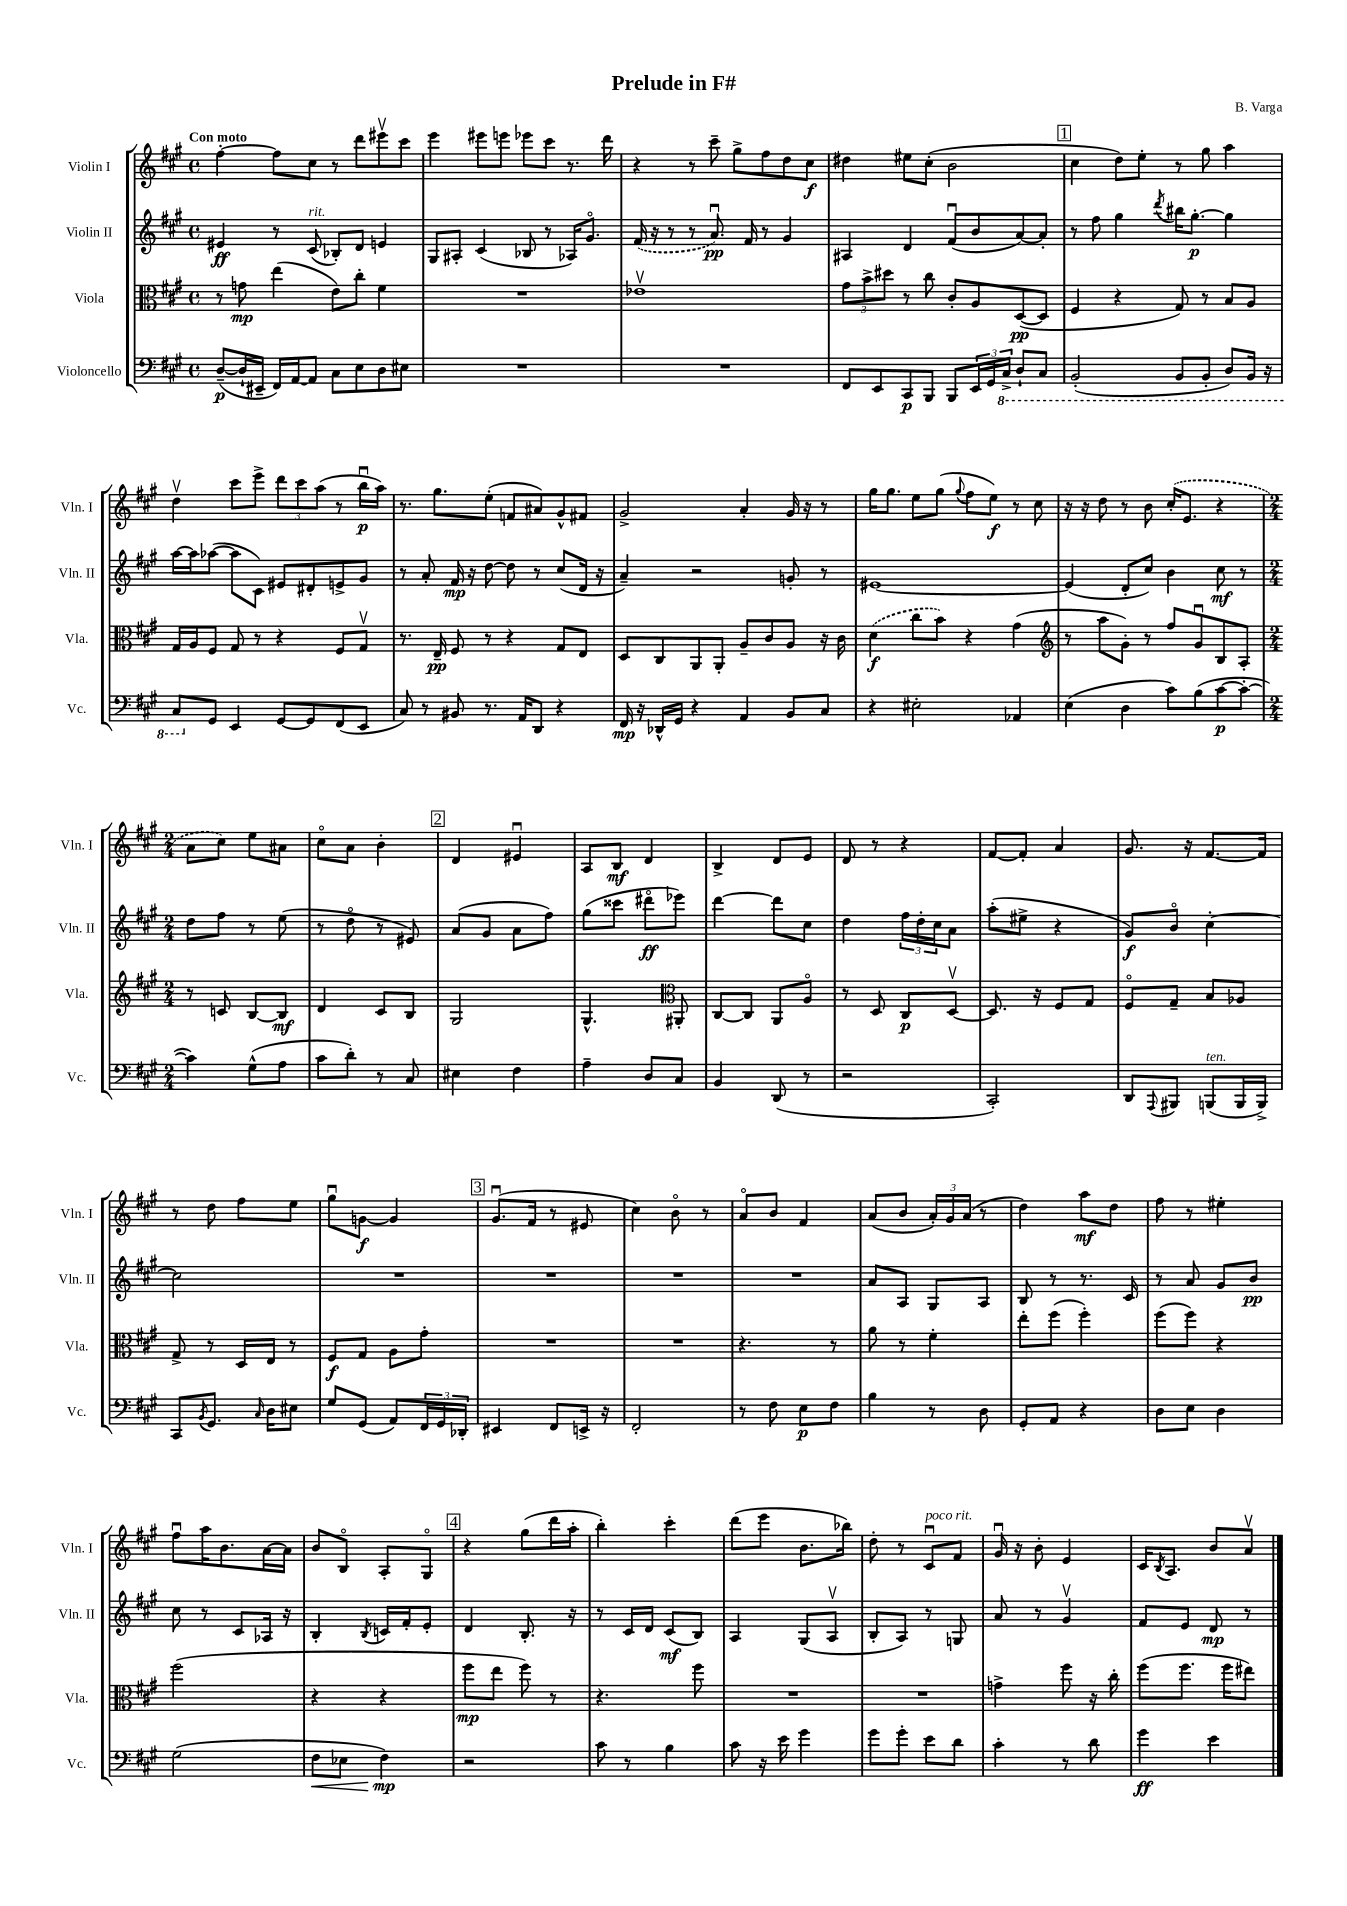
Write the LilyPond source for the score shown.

\header { title = "Prelude in F#" composer = "B. Varga" }
<<
\new StaffGroup <<
\new Staff = "s0" \with { instrumentName = "Violin I" shortInstrumentName = "Vln. I" } {
    \clef treble \key a \major \defaultTimeSignature \time 4/4 \tempo "Con moto"
    fis''4~-. fis''8 cis''8 r8 d'''8 eis'''8\upbow cis'''8 |
    e'''4 eis'''8 e'''8 ees'''8 cis'''8 r8. d'''16 |
    r4 r8 cis'''8-- gis''8-> fis''8 d''8 cis''8\f |
    dis''4 eis''8 cis''8-.( b'2 |
    \mark \markup { \box "1" } cis''4 d''8) e''8-. r8 gis''8 a''4 |
    d''4\upbow cis'''8 e'''8-> \tuplet 3/2 { d'''8 cis'''8 a''8( } r8 b''16\downbow\p a''16) |
    r8. gis''8. e''8-.( f'8 ais'8) gis'8-^ fis'8 |
    gis'2-> a'4-. gis'16 r16 r8 |
    gis''16 gis''8. e''8 gis''8( \appoggiatura { gis''8 } fis''8 e''8\f) r8 cis''8 |
    r16 r16 d''8 r8 b'8 \once \slurDashed cis''16-.( e'8. r4 |
    \numericTimeSignature \time 2/4 a'8 cis''8) e''8 ais'8 |
    cis''8\flageolet a'8 b'4-. |
    \mark \markup { \box "2" } d'4 eis'4\downbow |
    a8 b8\mf d'4 |
    b4-> d'8 e'8 |
    d'8 r8 r4 |
    fis'8~ fis'8-. a'4 |
    gis'8. r16 fis'8.~ fis'16 |
    r8 d''8 fis''8 e''8 |
    gis''8\downbow g'8~\f g'4 |
    \mark \markup { \box "3" } gis'8.\downbow( fis'16 r8 eis'8 |
    cis''4) b'8\flageolet r8 |
    a'8\flageolet b'8 fis'4 |
    a'8( b'8 \tuplet 3/2 { a'16-.) gis'16 a'16( } r8 |
    d''4) a''8\mf d''8 |
    fis''8 r8 eis''4-. |
    fis''8\downbow a''16 b'8. a'16~ a'16 |
    b'8 b8\flageolet a8-. gis8\flageolet |
    \mark \markup { \box "4" } r4 gis''8( d'''16 a''16-. |
    b''4-.) cis'''4-. |
    d'''8( e'''8 b'8. bes''16) |
    d''8-. r8 cis'8\downbow^\markup { \italic "poco rit." } fis'8 |
    gis'16\downbow r16 b'8-. e'4 |
    cis'16 \acciaccatura { b8 } a8. b'8 a'8\upbow \bar "|." |
}
\new Staff = "s1" \with { instrumentName = "Violin II" shortInstrumentName = "Vln. II" } {
    \clef treble \key a \major \defaultTimeSignature \time 4/4
    eis'4\ff r8 cis'8^\markup { \italic "rit." }( bes8-.) d'8 e'4 |
    gis8 ais8-. cis'4( bes8 r8 aes16) gis'8.\flageolet |
    \once \slurDashed fis'16( r16 r8 r8 a'8.\downbow\pp) fis'16 r8 gis'4 |
    ais4 d'4 fis'8\downbow( b'8 a'8~) a'8-. |
    \mark \markup { \box "1" } r8 fis''8 gis''4 \acciaccatura { d'''8 } bis''16 gis''8.~-.\p gis''4 |
    a''16~ a''16 aes''8~( aes''8 cis'8) eis'8 dis'8-. e'8-> gis'8 |
    r8 a'8-. fis'16\mp r16 d''8~ d''8 r8 cis''8( d'16 r16 |
    a'4--) r2 g'8-. r8 |
    eis'1~ |
    eis'4( d'8-. cis''8) b'4 cis''8\mf r8 |
    \numericTimeSignature \time 2/4 d''8 fis''8 r8 e''8( |
    r8 d''8\flageolet r8 eis'8) |
    \mark \markup { \box "2" } a'8( gis'8 a'8 fis''8) |
    gis''8( cisis'''8 dis'''8\flageolet\ff ees'''8) |
    d'''4~ d'''8 cis''8 |
    d''4 \tuplet 3/2 { fis''16 d''16-. cis''16 } a'8 |
    a''8-.( eis''8-> r4 |
    gis'8\f) b'8\flageolet cis''4~-. |
    cis''2 |
    R2 |
    \mark \markup { \box "3" } R2 |
    R2 |
    R2 |
    a'8 a8 gis8 a8 |
    b8 r8 r8. cis'16 |
    r8 a'8 gis'8 b'8\pp |
    cis''8 r8 cis'8 aes16 r16 |
    b4-. \acciaccatura { b8 } c'16 fis'16-. e'8-. |
    \mark \markup { \box "4" } d'4 b8.-. r16 |
    r8 cis'16 d'16 cis'8\mf( b8) |
    a4 gis8( a8\upbow |
    b8-. a8) r8 g8 |
    a'8 r8 gis'4\upbow |
    fis'8 e'8 d'8\mp r8 \bar "|." |
}
\new Staff = "s2" \with { instrumentName = "Viola" shortInstrumentName = "Vla." } {
    \clef alto \key a \major \defaultTimeSignature \time 4/4
    r8 g'8\mp e''4( e'8) cis''8-. fis'4 |
    R1 |
    ees'1\upbow |
    \tuplet 3/2 { gis'8 b'8-> dis''8 } r8 cis''8 cis'8-. a8 d8~\pp( d8 |
    \mark \markup { \box "1" } fis4 r4 gis8) r8 b8 a8 |
    gis16 a16 fis8 gis8 r8 r4 fis8 gis8\upbow |
    r8. e16--\pp fis8 r8 r4 gis8 e8 |
    d8 cis8 a,8 a,8-. a8-- cis'8 a8 r16 cis'16 |
    \once \slurDashed d'4\f( cis''8 b'8) r4 gis'4( |
    \clef treble r8 a''8 gis'8-.) r8 fis''8 gis'8\downbow b8 a8-. |
    \numericTimeSignature \time 2/4 r8 c'8 b8~ b8\mf |
    d'4 cis'8 b8 |
    \mark \markup { \box "2" } gis2 |
    gis4.-^ \clef alto ais,8-. |
    cis8~ cis8 a,8 a8\flageolet |
    r8 d8 cis8\p d8~\upbow |
    d8. r16 fis8 gis8 |
    fis8\flageolet gis8-- b8 aes8 |
    gis8-> r8 d16 e16 r8 |
    fis8\f gis8 a8 gis'8-. |
    \mark \markup { \box "3" } R2 |
    R2 |
    r4. r8 |
    a'8 r8 fis'4-. |
    e''8-. fis''8( fis''4-.) |
    fis''8( fis''8) r4 |
    fis''2( |
    r4 r4 |
    \mark \markup { \box "4" } fis''8\mp e''8 fis''8) r8 |
    r4. fis''8 |
    R2 |
    R2 |
    g'4-> fis''8 r16 cis''16-. |
    fis''8( fis''8. fis''16 eis''8) \bar "|." |
}
\new Staff = "s3" \with { instrumentName = "Violoncello" shortInstrumentName = "Vc." } {
    \clef bass \key a \major \defaultTimeSignature \time 4/4
    d8~--\p( d16-! eis,16-- fis,16) a,16~ a,8 cis8 e8 d8 eis8 |
    R1 |
    R1 |
    fis,8 e,8 cis,8\p b,,8 b,,8 \tuplet 3/2 { e,16 gis,16 \ottava #-1 cis,16-> } d,8-! cis,8 |
    \mark \markup { \box "1" } b,,2-.( b,,8 b,,8-. d,8) b,,16 r16 |
    cis,8 \ottava #0 gis,8 e,4 gis,8~ gis,8 fis,8( e,8 |
    cis8) r8 bis,8 r8. a,16 d,8 r4 |
    fis,16\mp r16 des,16-^ gis,16 r4 a,4 b,8 cis8 |
    r4 eis2-. aes,4 |
    e4( d4 cis'8) b8( cis'8~\p cis'8~-. |
    \numericTimeSignature \time 2/4 cis'4) gis8-^( a8 |
    cis'8 d'8-.) r8 cis8 |
    \mark \markup { \box "2" } eis4 fis4 |
    a4-- d8 cis8 |
    b,4 d,8( r8 |
    r2 |
    cis,2-.) |
    d,8 \appoggiatura { a,,8 } bis,,8 b,,8^\markup { \italic "ten." }( b,,16 b,,16->) |
    cis,8 \acciaccatura { b,8 } gis,8. \grace { cis16 } d16 eis8 |
    gis8 gis,8( a,8) \tuplet 3/2 { fis,16 gis,16 des,16-. } |
    \mark \markup { \box "3" } eis,4 fis,8 e,16-> r16 |
    fis,2-. |
    r8 fis8 e8\p fis8 |
    b4 r8 d8 |
    gis,8-. a,8 r4 |
    d8 e8 d4 |
    gis2( |
    fis8\< ees8 fis4\mp\!) |
    \mark \markup { \box "4" } r2 |
    cis'8 r8 b4 |
    cis'8 r16 e'16 gis'4 |
    gis'8 gis'8-. e'8 d'8 |
    cis'4-. r8 d'8 |
    gis'4\ff e'4 \bar "|." |
}
>>
>>
\layout { \context { \Score \remove "Bar_number_engraver" } }
